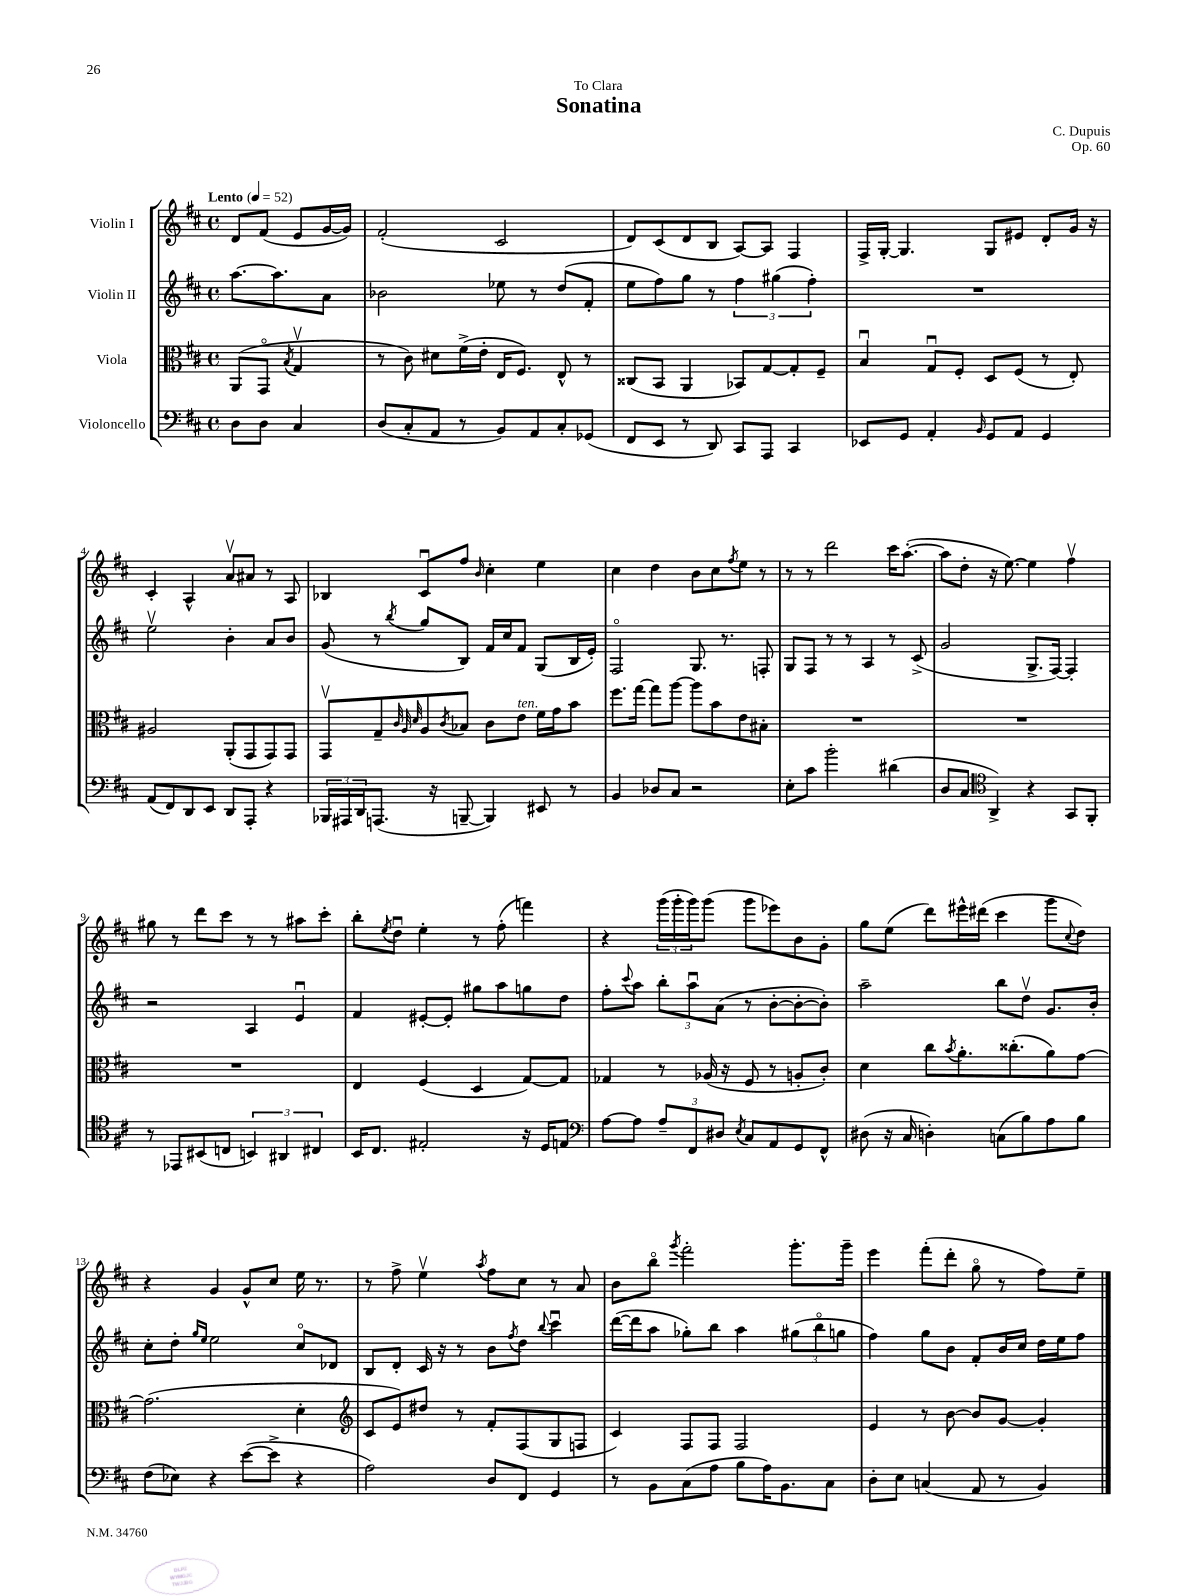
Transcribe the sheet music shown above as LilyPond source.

\header { title = "Sonatina" composer = "C. Dupuis" dedication = "To Clara" opus = "Op. 60" }
<<
\new StaffGroup <<
\new Staff = "s0" \with { instrumentName = "Violin I" } {
    \clef treble \key d \major \defaultTimeSignature \time 4/4 \partial 2 \tempo "Lento" 4 = 52
    d'8 fis'8( e'8 g'16~ g'16) |
    fis'2-.( cis'2 |
    d'8) cis'8( d'8 b8 a8~) a8 fis4 |
    fis16-> g16~-. g4. g8 eis'8 d'8-. g'16 r16 |
    cis'4-. a4-^ a'8\upbow ais'8 r8 a8 |
    bes4 cis'8\downbow fis''8 \grace { b'16 } cis''4-. e''4 |
    cis''4 d''4 b'8 cis''8 \acciaccatura { fis''8 } e''8 r8 |
    r8 r8 d'''2 cis'''16 a''8.~-.( |
    a''8 d''8-. r16 e''8.~) e''4 fis''4\upbow |
    gis''8 r8 d'''8 cis'''8 r8 r8 ais''8 cis'''8-. |
    b''8-. \acciaccatura { e''8 } d''8\downbow e''4-. r8 fis''8-.( f'''4) |
    r4 \tuplet 3/2 { g'''16( g'''16-. g'''16) } g'''8( g'''8 ees'''8) b'8 g'8-. |
    g''8 e''8( d'''8) eis'''16-^ dis'''16( cis'''4 g'''8 \appoggiatura { cis''8 } d''8) |
    r4 g'4 g'8-^ cis''8 e''16 r8. |
    r8 fis''8-> e''4\upbow \acciaccatura { a''8 } fis''8 cis''8 r8 a'8 |
    b'8 b''8\flageolet \acciaccatura { g'''8 } fis'''2-. g'''8.-. g'''16-- |
    e'''4 fis'''8-.( d'''8-. g''8\flageolet r8 fis''8) e''8-- \bar "|." |
}
\new Staff = "s1" \with { instrumentName = "Violin II" } {
    \clef treble \key d \major \defaultTimeSignature \time 4/4 \partial 2
    a''8.~ a''8. a'8 |
    bes'2 ees''8 r8 d''8( fis'8-. |
    e''8 fis''8) g''8 r8 \tuplet 3/2 { fis''4 gis''4( fis''4-.) } |
    R1 |
    e''2\upbow b'4-. a'8 b'8 |
    g'8( r8 \acciaccatura { b''8 } g''8 b8) fis'16 cis''16 fis'8 g8( b16 e'16-.) |
    fis2\flageolet g8. r8. f8-. |
    g8 fis8 r8 r8 a4 r8 cis'8->( |
    g'2 g8.-> fis16~) fis4-. |
    r2 a4 e'4\downbow |
    fis'4 eis'8~-. eis'8-. gis''8 a''8 g''8 d''8 |
    fis''8-. \appoggiatura { cis'''8 } a''8 \tuplet 3/2 { b''8-. a''8\downbow a'8( } r8 b'8~-. b'8~-. b'8-.) |
    a''2-- b''8 d''8\upbow g'8. b'16-. |
    cis''8-. d''8-. \grace { g''16 e''16 } e''2 cis''8\flageolet des'8 |
    b8 d'8-. cis'16 r16 r8 b'8 \acciaccatura { fis''8 } d''8 \appoggiatura { b''8 } cis'''4\downbow |
    d'''16~( d'''16 a''8 ges''8-.) b''8 a''4 \tuplet 3/2 { gis''8( b''8\flageolet g''8 } |
    fis''4) g''8 b'8 fis'8-. b'16 cis''16 d''16 e''16 fis''8 \bar "|." |
}
\new Staff = "s2" \with { instrumentName = "Viola" } {
    \clef alto \key d \major \defaultTimeSignature \time 4/4 \partial 2
    a,8( g,8\flageolet \acciaccatura { b8 } g4\upbow |
    r8 cis'8) dis'8 fis'16->( e'16-. e16 fis8.) e8-^ r8 |
    cisis8( b,8 a,4 bes,8) g8~ g8-. fis8-- |
    b4\downbow g8\downbow fis8-. d8 fis8( r8 e8-.) |
    ais2 a,8-.( g,8 g,8) g,8 |
    g,8\upbow g8-- \grace { cis'32 a32 d'32 } a8 \acciaccatura { cis'8 } bes8 cis'8 e'8^\markup { \italic "ten." } fis'16 g'16 b'8 |
    fis''8. g''16~ g''8 a''8~ a''8 b'8 e'8 bis8-. |
    R1 |
    R1 |
    R1 |
    e4 fis4( d4 g8~) g8 |
    ges4 r8 aes16( r16 fis8 r8 a8-. cis'8-.) |
    d'4 cis''8 \acciaccatura { b'8 } a'8.-. cisis''8.-.( a'8) g'8~ |
    g'2.( d'4-. |
    \clef treble cis'8 e'8) dis''8 r8 fis'8-. fis8( g8 f8 |
    cis'4) fis8 fis8 fis2 |
    e'4 r8 b'8~ b'8 g'8~ g'4-. \bar "|." |
}
\new Staff = "s3" \with { instrumentName = "Violoncello" } {
    \clef bass \key d \major \defaultTimeSignature \time 4/4 \partial 2
    d8 d8 cis4 |
    d8( cis8-. a,8 r8 b,8) a,8 cis8-. ges,8( |
    fis,8 e,8 r8 d,8) cis,8 a,,8 cis,4 |
    ees,8 g,8 a,4-. \grace { b,16 } g,8 a,8 g,4 |
    a,8( fis,8) d,8 e,8 d,8 a,,8-. r4 |
    \tuplet 3/2 { bes,,16 ais,,16 d,16 } a,,8.( r16 b,,8~-- b,,4) eis,8 r8 |
    b,4 des8 cis8 r2 |
    e8-. cis'8 b'2-. dis'4( |
    d8 cis8 \clef tenor a,4->) r4 g,8 fis,8-. |
    r8 ees,8 bis,8( c8 \tuplet 3/2 { b,4) ais,4 cis4 } |
    b,16 cis8. eis2-. r16 d16 e8 |
    \clef bass a8~ a8 \tuplet 3/2 { a8-- fis,8 dis8 } \acciaccatura { e8 } cis8 a,8 g,8 fis,8-^ |
    dis8( r16 cis16 d4-.) c8( b8) a8 b8 |
    fis8( ees8) r4 e'8~( e'8-> r4 |
    a2) d8 fis,8 g,4 |
    r8 b,8 cis8( a8 b8 a16) b,8. cis8 |
    d8-. e8 c4( a,8 r8 b,4) \bar "|." |
}
>>
>>
